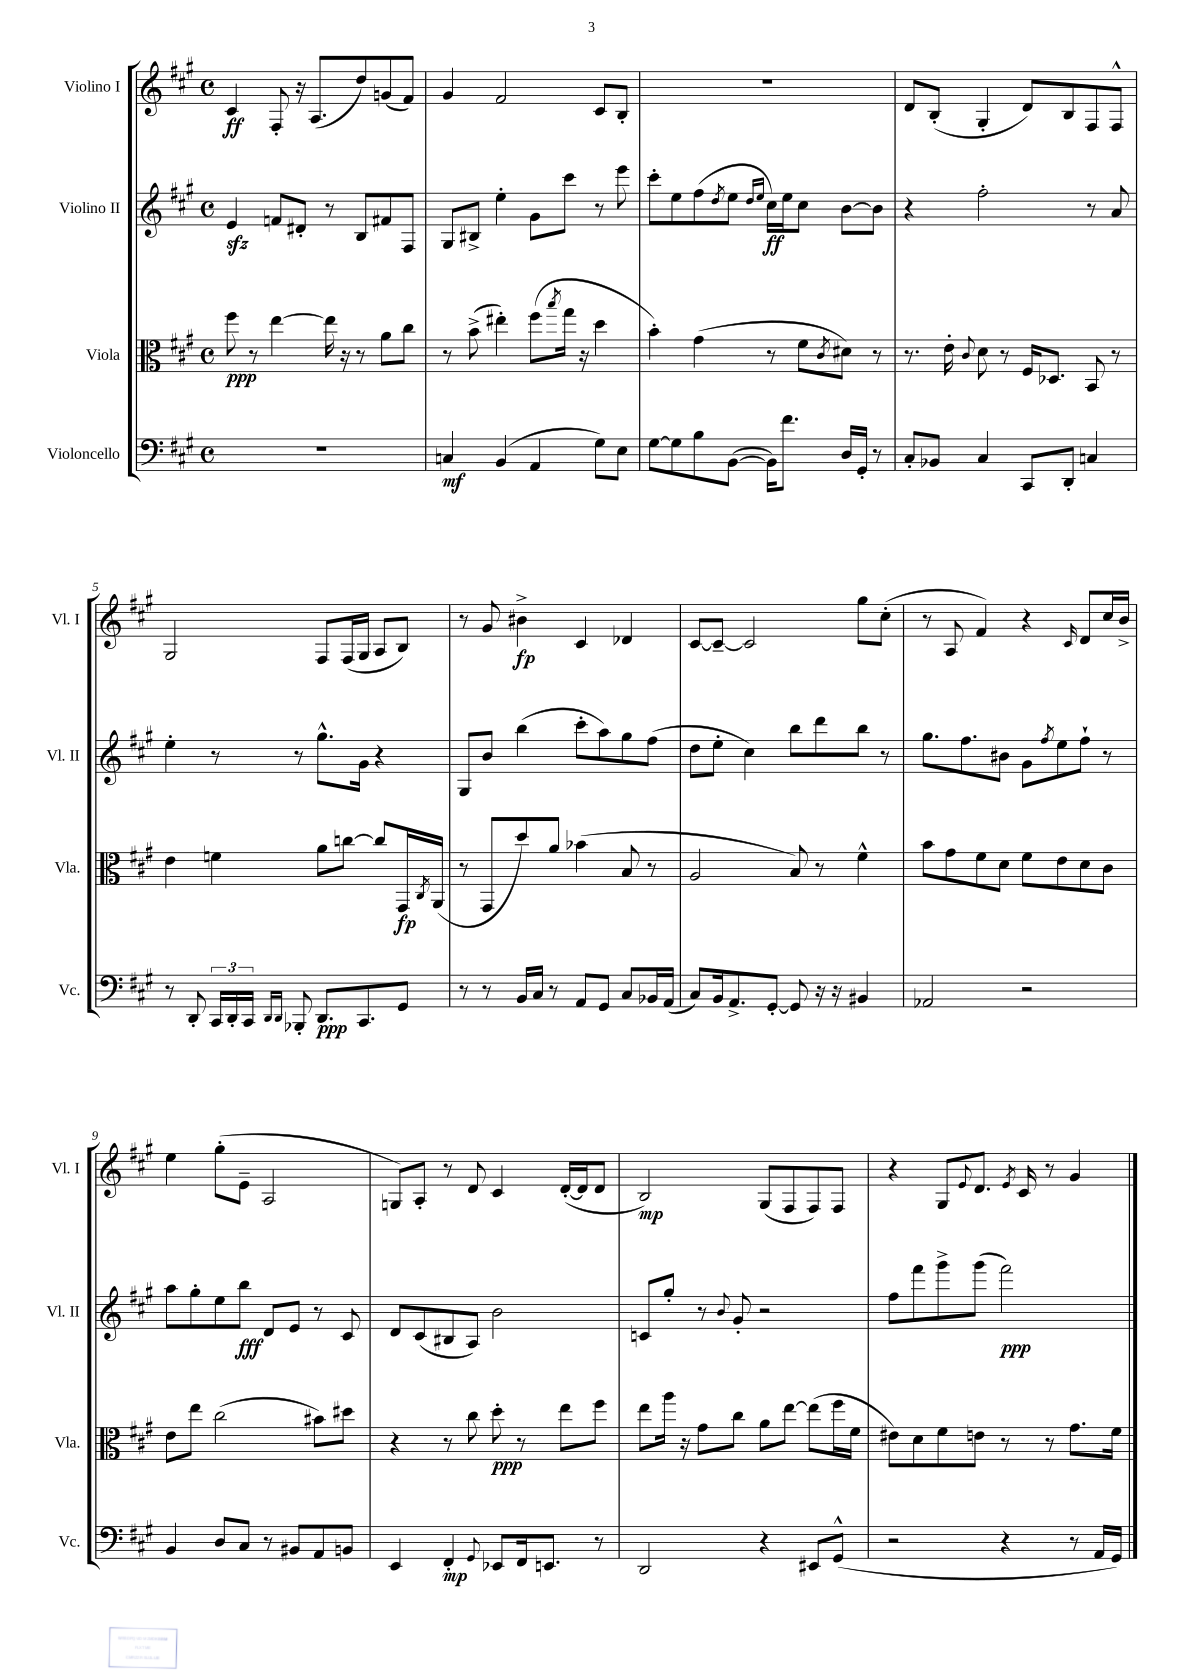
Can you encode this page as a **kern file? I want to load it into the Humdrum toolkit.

**kern	**dynam	**kern	**dynam	**kern	**dynam	**kern	**dynam
*part4	*part4	*part3	*part3	*part2	*part2	*part1	*part1
*staff4	*staff4	*staff3	*staff3	*staff2	*staff2	*staff1	*staff1
*I"Violoncello	*	*I"Viola	*	*I"Violino II	*	*I"Violino I	*
*I'Vc.	*	*I'Vla.	*	*I'Vl. II	*	*I'Vl. I	*
*clefF4	*	*clefC3	*	*clefG2	*	*clefG2	*
*k[f#c#g#]	*	*k[f#c#g#]	*	*k[f#c#g#]	*	*k[f#c#g#]	*
*M4/4	*	*M4/4	*	*M4/4	*	*M4/4	*
*met(c)	*	*met(c)	*	*met(c)	*	*met(c)	*
=1	=1	=1	=1	=1	=1	=1	=1
1r	.	8ff#\	ppp	4ezz/	.	4c#/	ff
.	.	8r	.	.	.	.	.
.	.	[4ee\	.	8fn/L	.	8F#'/	.
.	.	.	.	8d#X'/J	.	16r	.
.	.	.	.	.	.	(8.A/L	.
.	.	16ee\]	.	8r	.	.	.
.	.	16r	.	.	.	.	.
.	.	8r	.	8B/L	.	8dd/)	.
.	.	8a\L	.	8f#X/	.	(8gn/	.
.	.	8cc#\J	.	8F#/J	.	8f#/J)	.
=2	=2	=2	=2	=2	=2	=2	=2
4Cn/	mf	8r	.	8G#/L	.	4g#/	.
.	.	(8b^\	.	8B#X^/J	.	.	.
(4BB/	.	4ee#X'\)	.	4ee'\	.	2f#/	.
4AA/	.	(8ff#\L	.	8g#\L	.	.	.
.	.	8qbb/	.	.	.	.	.
.	.	16gg#\Jk	.	8ccc#\J	.	.	.
.	.	16r	.	.	.	.	.
8G#\L)	.	4dd\	.	8r	.	8c#/L	.
8E\J	.	.	.	8eee\	.	8B'/J	.
=3	=3	=3	=3	=3	=3	=3	=3
[8G#\L	.	4b'\)	.	8ccc#'\L	.	1r	.
8G#\]	.	.	.	8ee\	.	.	.
8B\	.	(4g#\	.	(8ff#\	.	.	.
.	.	.	.	8qdd/	.	.	.
([8BB\J	.	.	.	8ee\J	.	.	.
.	.	.	.	16qqdd/LL	.	.	.
.	.	.	.	16qqee/JJ	.	.	.
16BB\KL])	.	8r	.	16cc#\LL)	ff	.	.
8.f#\J	.	.	.	16ee\J	.	.	.
.	.	8f#\L	.	8cc#\J	.	.	.
.	.	8qc#/	.	.	.	.	.
16D/LL	.	8d#X\J)	.	[8b\L	.	.	.
16GG#'/JJ	.	.	.	.	.	.	.
8r	.	8r	.	8b\J]	.	.	.
=4	=4	=4	=4	=4	=4	=4	=4
8C#'/L	.	8.r	.	4r	.	8d/L	.
8BB-X/J	.	.	.	.	.	(8B'/J	.
.	.	16e'\	.	.	.	.	.
.	.	8qqc#/	.	.	.	.	.
4C#/	.	8d\	.	2ff#'\	.	4G#'/	.
.	.	8r	.	.	.	.	.
8CC#/L	.	16F#/KL	.	.	.	8d/L)	.
.	.	8.D-X/J	.	.	.	.	.
8DD'/J	.	.	.	.	.	8B/	.
4Cn/	.	8BB/	.	8r	.	8F#/	.
.	.	8r	.	8a/	.	8F#^^/J	.
!!LO:LB:g=z
=5	=5	=5	=5	=5	=5	=5	=5
8r	.	4e\	.	4ee'\	.	2G#/	.
8DD'/	.	.	.	.	.	.	.
24CC#/LL	.	4fn\	.	8r	.	.	.
24DD'/	.	.	.	.	.	.	.
24CC#/JJ	.	.	.	.	.	.	.
16qqDD/LL	.	.	.	.	.	.	.
16qqDD/JJ	.	.	.	.	.	.	.
8BBB-X'/	.	.	.	8r	.	.	.
8.DD/L	ppp	8a\L	.	8.gg#^^\L	.	8F#/L	.
.	.	[8ccn\J	.	.	.	(16F#/L	.
8.CC#/	.	.	.	16g#\Jk	.	16G#/JJ	.
.	.	8cc/L]	.	4r	.	8A/L	.
8GG#/J	.	16GG#/L	fp	.	.	8B/J)	.
.	.	8qC#/	.	.	.	.	.
.	.	(16AA/JJ	.	.	.	.	.
=6	=6	=6	=6	=6	=6	=6	=6
8r	.	8r	.	8G#/L	.	8r	.
8r	.	8GG#/L	.	8b/J	.	8g#/	.
16BB/LL	.	8dd/)	.	(4bb\	.	4b#X^\	fp
16C#/JJ	.	.	.	.	.	.	.
8r	.	8a/J	.	.	.	.	.
8AA/L	.	(4b-X\	.	8ccc#'\L	.	4c#/	.
8GG#/J	.	.	.	8aa\)	.	.	.
8C#/L	.	8B/	.	8gg#\	.	4d-X/	.
16BB-X/L	.	8r	.	(8ff#\J	.	.	.
(16AA/JJ	.	.	.	.	.	.	.
=7	=7	=7	=7	=7	=7	=7	=7
8C#/L)	.	2A/	.	8dd\L	.	[8c#/L	.
16BB/k	.	.	.	8ee'\J	.	8c#~/J_	.
8.AA^/	.	.	.	.	.	.	.
.	.	.	.	4cc#\)	.	2c#/]	.
[8GG#'/J	.	.	.	.	.	.	.
8GG#/]	.	8B/)	.	8bb\L	.	.	.
16r	.	8r	.	8ddd\	.	.	.
16r	.	.	.	.	.	.	.
4BB#X/	.	4f#^^\	.	8bb\J	.	8gg#\L	.
.	.	.	.	8r	.	(8cc#'\J	.
=8	=8	=8	=8	=8	=8	=8	=8
2AA-X/	.	8b\L	.	8.gg#\L	.	8r	.
.	.	8g#\	.	.	.	8A/	.
.	.	.	.	8.ff#\	.	.	.
.	.	8f#\	.	.	.	4f#/)	.
.	.	8d\J	.	8b#X\J	.	.	.
2r	.	8f#\L	.	8g#\L	.	4r	.
.	.	.	.	8qff#/	.	.	.
.	.	8e\	.	8ee\	.	.	.
.	.	.	.	.	.	16qqc#/	.
.	.	8d\	.	8ff#`\J	.	8d/L	.
.	.	8c#\J	.	8r	.	16cc#/L	.
.	.	.	.	.	.	16b^/JJ	.
!!LO:LB:g=z
=9	=9	=9	=9	=9	=9	=9	=9
4BB/	.	8e\L	.	8aa\L	.	4ee\	.
.	.	8ee\J	.	8gg#'\	.	.	.
8D/L	.	(2cc#\	.	8ee\	.	(8gg#'\L	.
8C#/J	.	.	.	8bb\J	fff	8e~\J	.
8r	.	.	.	8d/L	.	2A/	.
8BB#X/L	.	.	.	8e/J	.	.	.
8AA/	.	8b#X\L)	.	8r	.	.	.
8BBn/J	.	8dd#X\J	.	8c#/	.	.	.
=10	=10	=10	=10	=10	=10	=10	=10
4EE/	.	4r	.	8d/L	.	8Gn/L)	.
.	.	.	.	(8c#/	.	8A'/J	.
4FF#'/	mp	8r	.	8B#X/	.	8r	.
.	.	8cc#\	.	8A/J)	.	8d/	.
8qqGG#/	.	.	.	.	.	.	.
8EE-X/L	.	8dd'\	ppp	2b\	.	4c#/	.
16FF#/k	.	8r	.	.	.	.	.
8.EEn/J	.	.	.	.	.	.	.
.	.	8ee\L	.	.	.	([16d'/LL	.
.	.	.	.	.	.	16d/J]	.
8r	.	8ff#\J	.	.	.	8d/J	.
=11	=11	=11	=11	=11	=11	=11	=11
2DD/	.	8ee\L	.	8cn/L	.	2B/)	mp
.	.	16aa\Jk	.	8gg#'/J	.	.	.
.	.	16r	.	.	.	.	.
.	.	8g#\L	.	8r	.	.	.
.	.	.	.	8qqb/	.	.	.
.	.	8cc#\J	.	8g#'/	.	.	.
4r	.	8a\L	.	2r	.	(8G#/L	.
.	.	[8ee\J	.	.	.	8F#/	.
8EE#X/L	.	(8ee\L]	.	.	.	8F#/)	.
(8GG#^^/J	.	16ff#\L	.	.	.	8F#/J	.
.	.	16f#\JJ	.	.	.	.	.
=12	=12	=12	=12	=12	=12	=12	=12
2r	.	8e#X\L)	.	8ff#\L	.	4r	.
.	.	8d\	.	8fff#\	.	.	.
.	.	8f#\	.	8ggg#^\	.	8G#/L	.
.	.	.	.	.	.	8qqe/	.
.	.	8en\J	.	(8ggg#\J	.	8.d/J	.
4r	.	8r	.	2fff#\)	ppp	.	.
.	.	.	.	.	.	8qe/	.
.	.	.	.	.	.	16c#/	.
.	.	8r	.	.	.	8r	.
8r	.	8.g#\L	.	.	.	4g#/	.
16AA/LL	.	.	.	.	.	.	.
16GG#/JJ)	.	16f#\Jk	.	.	.	.	.
==	==	==	==	==	==	==	==
*-	*-	*-	*-	*-	*-	*-	*-
